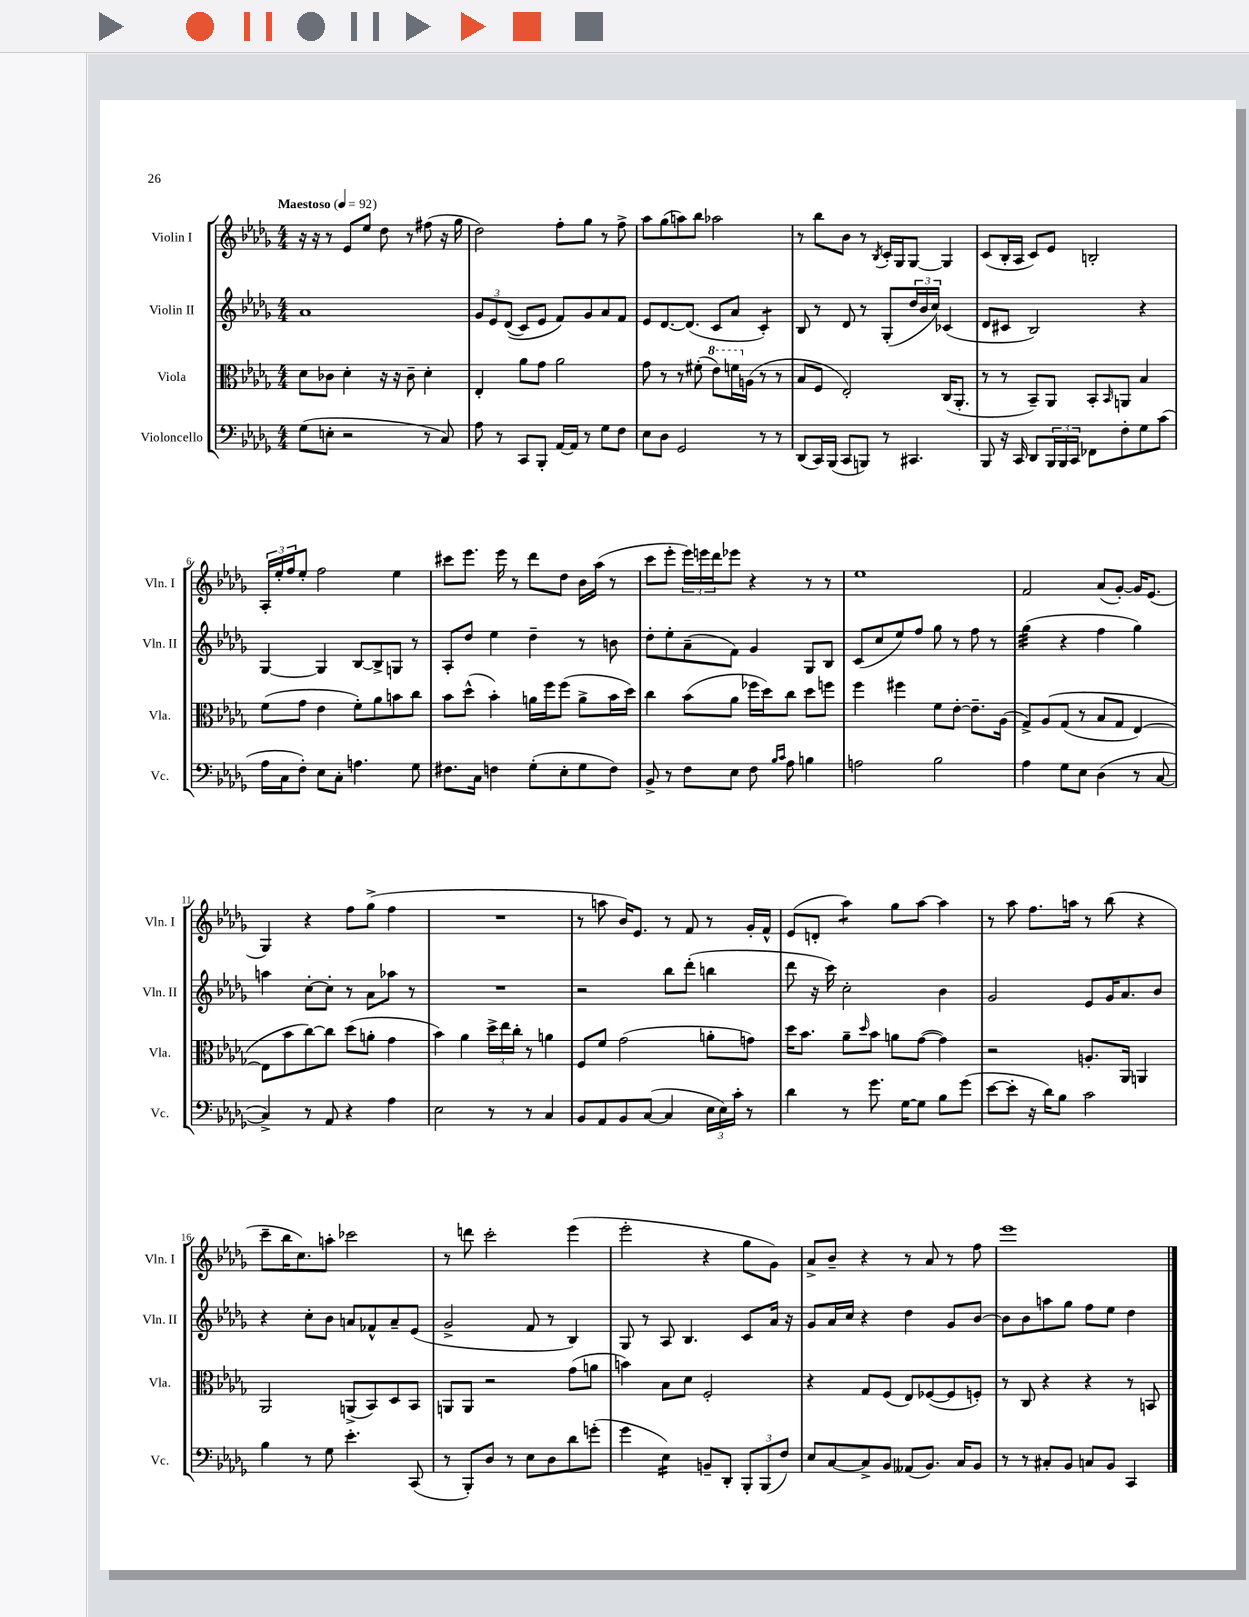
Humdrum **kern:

**kern	**kern	**kern	**kern
*staff4	*staff3	*staff2	*staff1
*clefF4	*clefC3	*clefG2	*clefG2
*k[b-e-a-d-g-]	*k[b-e-a-d-g-]	*k[b-e-a-d-g-]	*k[b-e-a-d-g-]
*M4/4	*M4/4	*M4/4	*M4/4
*MM92	*MM92	*MM92	*MM92
(8G-	8d-	1a-	16r
.	.	.	16r
8E'	8c-	.	8r
2r	4d-'	.	8e-
.	.	.	8ee-
.	16r	.	8dd-
.	16r	.	.
.	8c-~	.	8r
8r	4d-'	.	(8ff#
8C)	.	.	16r
.	.	.	16gg-
=	=	=	=
8A-	4E-'	12g-	2dd-)
.	.	12e-	.
8r	.	.	.
.	.	&((12d-	.
8CC	8a-	8c)	.
8BBB-'	8g-	8e-	.
[16AA-	2a-	8f&)	8ff'
16AA-]	.	.	.
8r	.	8g-	8gg-
8G-	.	8a-	8r
8F	.	8f	8ff^
=	=	=	=
8E-	8g-	8e-	8aa-
8D-	8r	[8.d-	(8gg-
2GG-	8r	.	8aa)
.	.	(8.d-]	.
.	(8f#'	.	8bb-
.	8ee-)	8c	2aa-
.	16ff	8a-	.
.	(16A	.	.
8r	8r	4c')	.
8r	8r	.	.
=	=	=	=
(8DD-	8B-	8B-	8r
16CC)	8F	8r	8bb-
(16BBB-	.	.	.
8CC	2E-')	8d-	8b-
8BBB)	.	8r	8r
.	.	.	8qB-
8r	.	(8G-'	16c'
.	.	.	16G-
4.CC#	.	24dd-	[8G-
.	.	24b-	.
.	.	24cc)	.
.	(16C	(4c-	4G-]
.	8.AA-'	.	.
=	=	=	=
8BBB-	8r	8d-	(8c
16r	8r	8c#	16B-'
16CC	.	.	16A-
8DD-	8BB-~)	2B-)	8c)
24BBB-	8AA-	.	8e-
24BBB-	.	.	.
24CC	.	.	.
8FF-	8BB-'	.	2B'
.	16qqBB-	.	.
8F'	8AA	.	.
8G-	4B-	4r	.
(8c	.	.	.
=	=	=	=
16A-	(8f	[4G-	24A-'
.	.	.	24ee-'
16C	.	.	.
.	.	.	24ff
8F')	8g-	.	8ee-'
8E-	4e-	4G-]	2ff
8C'	.	.	.
4.A	8f')	[8B-	.
.	8a-	8B-^]	.
.	8b	8G	4ee-
8G-	8cc	8r	.
=	=	=	=
8.F#	8b-	8A-'	8ccc#
.	(8dd-^^	8dd-	8.eee-
16C	.	.	.
4F	4b-')	4ee-	.
.	.	.	16eee-
.	.	.	8r
(8G-'	16a	4dd-~	8ddd-
.	16ff	.	.
8E-'	(8ff	.	8dd-
8G-	8a^	8r	16b-
.	.	.	(16aa-
8F)	16b-	8b	8r
.	16dd-)	.	.
=	=	=	=
8BB-^	4cc	8dd-'	8ccc
8r	.	8ee-'	8eee-'
8F	(8b-	(8a-~	24eee-)
.	.	.	24eee
.	.	.	24ddd-
8E-	8a-	8f)	8eee-
8F	16ff-	4g-	4r
.	16dd-)	.	.
16qqB-	.	.	.
16qqc	.	.	.
8A-	8cc	.	.
4B	8dd-	8G-	8r
.	8ff	8B-	8r
=	=	=	=
2A	4ff	(8c	1ee-
.	.	8cc	.
.	4ff#	8ee-)	.
.	.	8ff	.
2B-	8f	8gg-	.
.	[8e-'	8r	.
.	8.e-~]	8ff	.
.	.	8r	.
.	(16A-	.	.
=	=	=	=
4A-	8G-^)	(4gg-	2f
.	&(8A-	.	.
8G-	(8G-	4r	.
8E-	8r	.	.
(4D-	8B-	4ff	(8a-
.	8G-	.	[8g-')
8r	[4E-)	4gg-)	16g-]
.	.	.	(8.e-
[8C	.	.	.
=	=	=	=
4C^])	8E-]	4aa	4G-)
.	8b-	.	.
8r	[8cc&)	[8cc'	4r
8AA-	8cc]	8cc']	.
4r	(8dd-	8r	8ff
.	8a'	8a-	(8gg-^
4A-	4g-	8aa-	4ff
.	.	8r	.
=	=	=	=
2E-	4b-)	1r	1r
.	4a-	.	.
8r	24dd-^	.	.
.	24ee-	.	.
.	24cc'	.	.
8r	8r	.	.
4C	4a	.	.
=	=	=	=
8BB-	8F	2r	8r
8AA-	8f	.	8aa
8BB-	(2g-	.	16b-)
.	.	.	8.e-
([8C	.	.	.
4C]	.	8bb-	8r
.	.	(8ddd-'	8f
24E-	8a'	4bb	8r
24E-)	.	.	.
24c'	.	.	.
8r	8g)	.	16g-'
.	.	.	16f^^
=	=	=	=
4d-	16dd-	8ddd-	(8e-
.	8.b-	.	.
.	.	16r	8d'
.	.	16ccc)	.
8r	8a-~	2cc'	4aa-)
.	16qqdd-	.	.
8.g-	8b-	.	.
.	8a	.	8gg-
[16G-	.	.	.
8G-]	([8g-	.	[8aa-
8B-	4g-])	4b-	4aa-]
(8g-	.	.	.
=	=	=	=
[8e-	2r	2g-	8r
8e-']	.	.	8aa-
16r	.	.	8.ff
16d-)	.	.	.
8B-	.	.	.
.	.	.	16aa
2c	8.A'	8e-	8r
.	.	16g-	(8bb-
.	16AA-	8.a-	.
.	4AA	.	4r
.	.	8b-	.
=	=	=	=
4B-	2AA-	4r	8ccc~
.	.	.	16bb-
.	.	.	8.cc)
8r	.	8cc'	.
8G-	.	8b-	8aa'
4.e-'	(8AA^	8a	2ccc-
.	8BB-)	8f-^^	.
.	8D-	8a~	.
(8CC	8BB-	(8e-	.
=	=	=	=
8r	8AA	2g-^	8r
8BBB-')	8AA	.	8ddd
8D-	2r	.	2ccc'
8r	.	.	.
8E-	.	8f	.
8D-	.	8r	.
8d-	(8g-	4B-)	(4eee-
(8g'	8a	.	.
=	=	=	=
4g-	4b)	8G-	2eee-'
.	.	8r	.
4E-)	8B-	8A-	.
.	8d-	4.B-	.
8BB~	2F'	.	4r
8DD-'	.	.	.
12BBB-'	.	8c	8gg-
(12BBB-	.	.	.
.	.	16a-	8g-)
12F)	.	.	.
.	.	16r	.
=	=	=	=
8E-	4r	8g-	8a-^
[8C	.	16a-	8b-~
.	.	16cc	.
8C^]	8G-	4r	4r
8BB-	(8F	.	.
(8AA--	8E-)	4dd-	8r
8.BB-)	([8F-	.	8a-
.	8F-]	8g-	8r
16C	.	.	.
8BB-	8F')	[8b-	8ff
=	=	=	=
8r	8r	8b-]	1eee-
8r	8C	8b-	.
8C#'	4r	8aa	.
8BB-	.	8gg-	.
8C	4r	8ff	.
8BB-	.	8ee-	.
4CC	8r	4dd-	.
.	8BB	.	.
==	==	==	==
*-	*-	*-	*-
